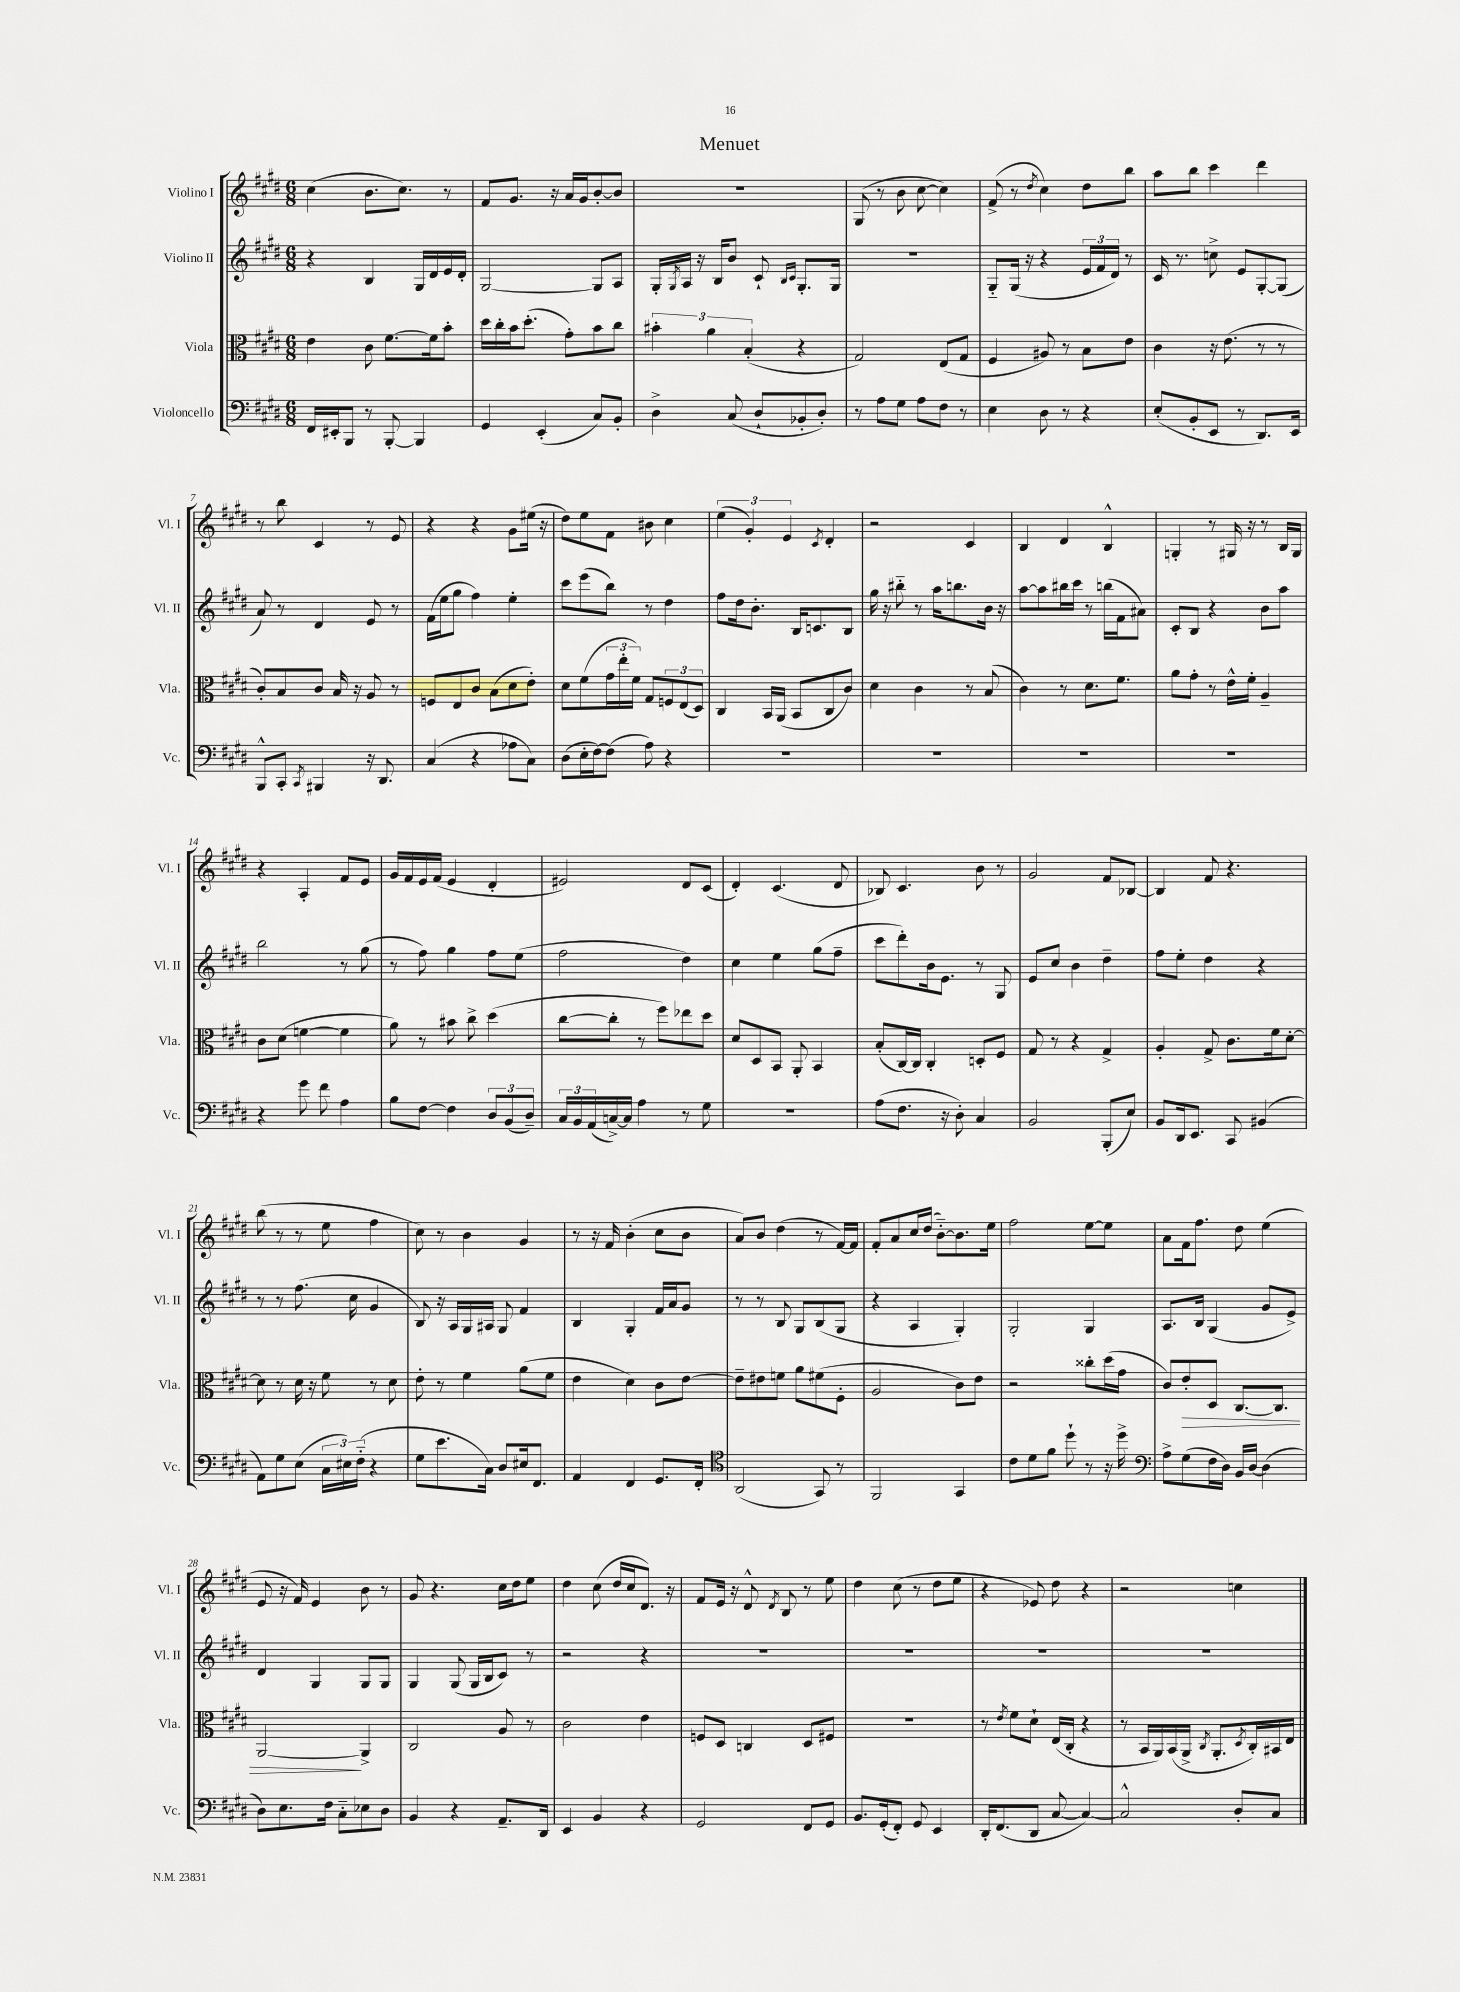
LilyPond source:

\header { title = "Menuet" }
<<
\new StaffGroup <<
\new Staff = "s0" \with { instrumentName = "Violino I" shortInstrumentName = "Vl. I" } {
    \clef treble \key e \major \numericTimeSignature \time 6/8
    cis''4( b'8. cis''8.) r8 |
    fis'8 gis'8. r16 a'16 gis'16 b'8~-. b'8 |
    R2. |
    gis8( r8 b'8 cis''8~ cis''4) |
    fis'8->( r8 \acciaccatura { dis''8 } cis''4) dis''8 b''8 |
    a''8 b''8 cis'''4 dis'''4 |
    r8 b''8 cis'4 r8 e'8 |
    r4 r4 gis'8 eis''16( r16 |
    dis''8) e''8 fis'8 bis'8 cis''4 |
    \tuplet 3/2 { e''4( gis'4-.) e'4 } \acciaccatura { cis'8 } dis'4-. |
    r2 cis'4 |
    b4 dis'4 b4-^ |
    g4-. r8 gis16 r16 r8 b16 gis16 |
    r4 a4-. fis'8 e'8 |
    gis'16 fis'16 e'16 fis'16( e'4 dis'4-. |
    eis'2) dis'8 cis'8( |
    dis'4-.) cis'4.( dis'8 |
    bes8) cis'4. b'8 r8 |
    gis'2 fis'8 bes8~ |
    bes4 fis'8 r4. |
    b''8( r8 r8 e''8 fis''4 |
    cis''8) r8 b'4 gis'4 |
    r8 r16 fis'16 b'4-.( cis''8 b'8 |
    a'8) b'8 dis''4( r8 fis'16~) fis'16 |
    fis'8-. a'8 cis''16 dis''16( b'8~-_) b'8. e''16 |
    fis''2 e''8~ e''8 |
    a'8 fis'16 fis''8. dis''8 e''4( |
    e'8 r16 fis'16) e'4 b'8 r8 |
    gis'8 r4. cis''16 dis''16 e''8 |
    dis''4 cis''8( dis''16 cis''16 dis'8.) r16 |
    fis'8 e'16 r16 dis'8-^ \acciaccatura { dis'8 } b8 r8 e''8 |
    dis''4 cis''8( r8 dis''8 e''8 |
    r4 ees'8) dis''8 r4 |
    r2 c''4 \bar "|." |
}
\new Staff = "s1" \with { instrumentName = "Violino II" shortInstrumentName = "Vl. II" } {
    \clef treble \key e \major \numericTimeSignature \time 6/8
    r4 b4 gis16 dis'16 e'16 dis'16-. |
    gis2~ gis8 a8 |
    gis16-. \acciaccatura { gis8 } a16 r16 b16 b'8 cis'8-! \grace { b16 cis'16 } gis8.-. gis16 |
    R2. |
    gis8-_ gis16( r16 r4 \tuplet 3/2 { e'16 fis'16 dis'16) } r8 |
    cis'16 r8. c''8-> e'8 gis8~-. gis8( |
    a'8) r8 dis'4 e'8 r8 |
    fis'16( e''16 gis''8 fis''4) e''4-. |
    cis'''8 e'''8( b''8) r8 dis''4 |
    fis''8 dis''16 b'8.-. b16 c'8. b8 |
    gis''16 r16 bis''8-_ r8 a''16 b''8. b'16 r16 |
    a''8~ a''8 bis''16 cis'''16 r8 b''16( fis'16 ais'8) |
    cis'8-. b8 r4 b'8 a''8 |
    b''2 r8 gis''8( |
    r8 fis''8) gis''4 fis''8 e''8( |
    fis''2 dis''4) |
    cis''4 e''4 gis''8( fis''8-- |
    cis'''8 dis'''8-.) b'16 e'8. r8 gis8 |
    e'8 cis''8 b'4 dis''4-- |
    fis''8 e''8-. dis''4 r4 |
    r8 r8 fis''8.( cis''16 gis'4 |
    b8) r16 a16 gis16 ais16 gis8 fis'4 |
    b4 gis4-. fis'16 a'16 gis'8 |
    r8 r8 b8 gis8 b8( gis8 |
    r4 a4 gis4-.) |
    gis2-. gis4 |
    a8. b16 gis4( gis'8 e'8->) |
    dis'4 gis4 gis8 gis8 |
    gis4 gis8( gis16 b16 cis'8) r8 |
    r2 r4 |
    R2. |
    R2. |
    R2. |
    R2. \bar "|." |
}
\new Staff = "s2" \with { instrumentName = "Viola" shortInstrumentName = "Vla." } {
    \clef alto \key e \major \numericTimeSignature \time 6/8
    e'4 cis'8 fis'8.~ fis'16 b'8-. |
    dis''16 cis''16-. b'16 dis''8.-.( gis'8-.) b'8 cis''8 |
    \tuplet 3/2 { bis'4-. a'4 b4-.( } r4 |
    gis2) e8( gis8 |
    fis4 ais8) r8 b8 e'8 |
    cis'4 r16 e'8.( r8 r8 |
    cis'8-.) b8 cis'8 b16 r16 a8 r8 |
    f8 e8 cis'8 b8( dis'8 e'8-.) |
    dis'8 fis'8( \tuplet 3/2 { gis'16 e''16-. fis'16) } gis8 \tuplet 3/2 { f8 e8( dis8) } |
    cis4 b,16 a,16( b,8 cis8 cis'8) |
    dis'4 cis'4 r8 b8( |
    cis'4) r8 dis'8. fis'8. |
    a'8 gis'8-. r8 e'16-^ fis'16-. a4-- |
    cis'8 dis'8( f'4~ f'4 |
    a'8) r8 bis'8 cis''8-> dis''4( |
    cis''8~ cis''8-. r8 fis''8) ees''8 dis''8 |
    dis'8 dis8 b,8 a,8-. b,4 |
    b8-.( cis16~) cis16 cis4-. d8-. fis8 |
    gis8 r8 r4 gis4-> |
    a4-. gis8-> cis'8. fis'16 dis'8~-. |
    dis'8 r8 dis'16 r16 fis'8 r8 dis'8 |
    e'8-. r8 fis'4 a'8( fis'8 |
    e'4 dis'4) cis'8 e'8~ |
    e'8-- eis'8 f'8 a'8 fis'8( fis8-. |
    a2 cis'8) e'8 |
    r2 cisis''8-. dis''16( gis'16 |
    cis'8) e'8-.\> dis8 cis8.~ cis8. |
    a,2~\! a,4-> |
    cis2 a8 r8 |
    cis'2 e'4 |
    f8 dis8 c4 dis8 fis8 |
    R2. |
    r8 \acciaccatura { e'8 } fis'8 dis'8-! e16( cis16-. r4 |
    r8 b,16 a,16) b,16( a,16-> \acciaccatura { cis8 } a,8.-. \acciaccatura { dis8 } cis16-.) bis,16 e16 \bar "|." |
}
\new Staff = "s3" \with { instrumentName = "Violoncello" shortInstrumentName = "Vc." } {
    \clef bass \key e \major \numericTimeSignature \time 6/8
    fis,16 eis,16-. b,,8 r8 b,,8~-. b,,4 |
    gis,4 e,4-.( cis8) b,8-. |
    dis4-> cis8( dis8-! bes,8-. dis8-.) |
    r8 a8 gis8 a8 fis8 r8 |
    e4 dis8 r8 r4 |
    e8-.( b,8-. e,8 r8 dis,8.) e,16 |
    b,,8-^ cis,8-. \acciaccatura { cis,8 } bis,,4 r16 dis,8. |
    cis4( r4 aes8 cis8) |
    dis8( e16-. fis16~) fis8( a8) r4 |
    R2. |
    R2. |
    R2. |
    R2. |
    r4 gis'8 fis'8 a4 |
    b8 fis8~ fis4 \tuplet 3/2 { dis8 b,8( dis8--) } |
    \tuplet 3/2 { cis16 b,16 a,16( } c16~->) c16 a4 r8 gis8 |
    R2. |
    a8( fis8. r16 dis8-.) cis4 |
    b,2 b,,8-.( e8) |
    b,8 dis,16 e,8. cis,8 bis,4( |
    a,8) gis8 e8( \tuplet 3/2 { cis16 eis16) fis16-_( } r4 |
    gis8 e'8. cis16) dis8 eis16 fis,8. |
    a,4 fis,4 gis,8. fis,16-. |
    \clef tenor a,2( gis,8) r8 |
    fis,2 gis,4 |
    cis'8 dis'8 fis'8 dis''8-! r8 r16 dis''16-> |
    \clef bass a8-> gis8( fis16 dis16) b,16 dis16~ dis4( |
    dis8) e8. fis16 cis8-_ ees8 dis8 |
    b,4 r4 a,8.-- dis,16 |
    e,4 b,4 r4 |
    gis,2 fis,8 gis,8 |
    b,8. gis,16-.( fis,8-.) gis,8 e,4 |
    dis,16-. fis,8.( dis,8 cis8~ cis4~) |
    cis2-^ dis8-. cis8 \bar "|." |
}
>>
>>
